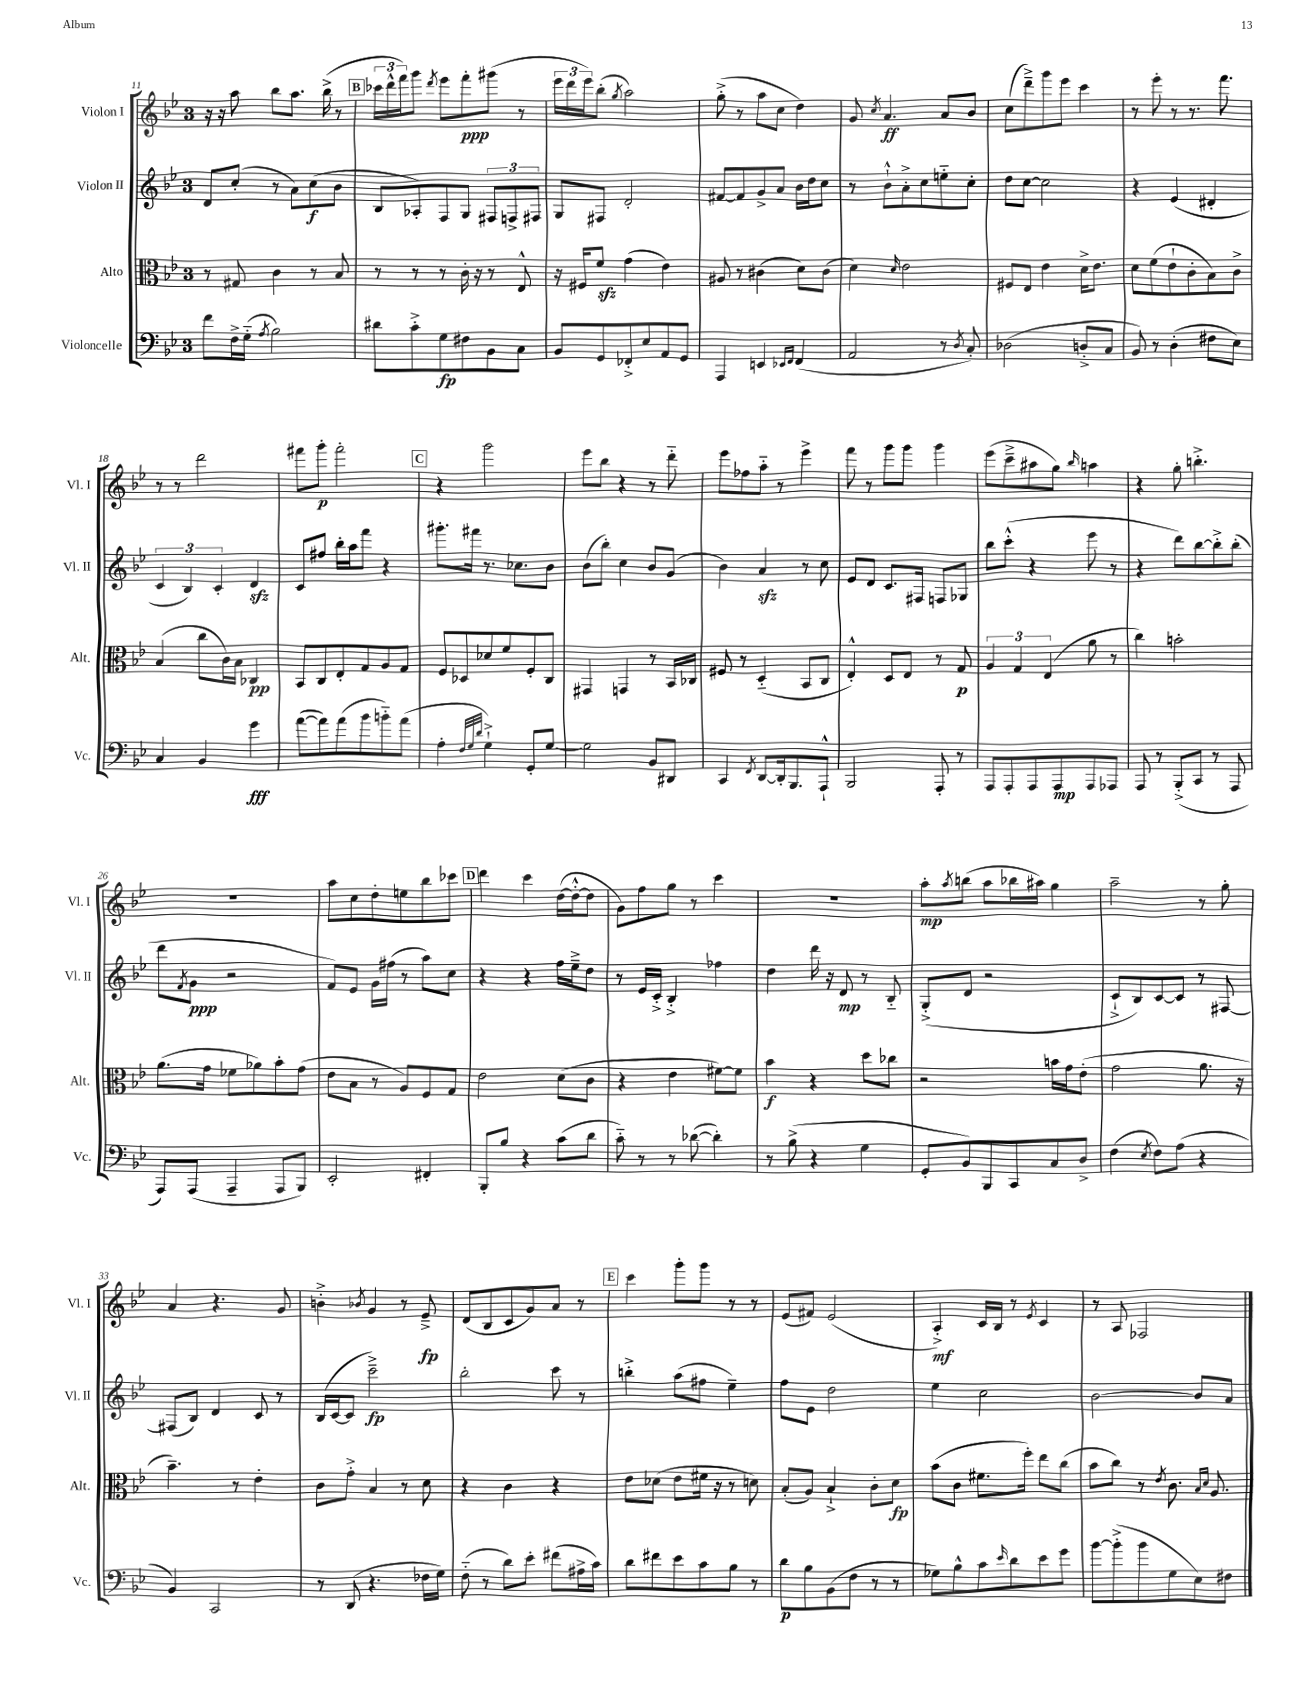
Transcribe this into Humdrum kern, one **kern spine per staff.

**kern	**dynam	**kern	**dynam	**kern	**dynam	**kern	**dynam
*part4	*part4	*part3	*part3	*part2	*part2	*part1	*part1
*staff4	*staff4	*staff3	*staff3	*staff2	*staff2	*staff1	*staff1
*I"Violoncelle	*	*I"Alto	*	*I"Violon II	*	*I"Violon I	*
*I'Vc.	*	*I'Alt.	*	*I'Vl. II	*	*I'Vl. I	*
*clefF4	*	*clefC3	*	*clefG2	*	*clefG2	*
*k[b-e-]	*	*k[b-e-]	*	*k[b-e-]	*	*k[b-e-]	*
*M3/4	*	*M3/4	*	*M3/4	*	*M3/4	*
=11	=11	=11	=11	=11	=11	=11	=11
8f\L	.	8r	.	8d/L	.	16r	.
.	.	.	.	.	.	16r	.
16F^\L	.	8G#X/	.	(8cc'/J	.	8aa\	.
(16G\JJ	.	.	.	.	.	.	.
8qA/	.	.	.	.	.	.	.
2B-\)	.	4c\	.	8r	.	8bb-\L	.
.	.	.	.	8a\L)	.	8.aa\J	.
.	.	8r	.	(8cc\	f	.	.
.	.	.	.	.	.	(16bb-^\	.
.	.	8B-/	.	8b-\J	.	8r	.
!!LO:REH:place=s1:t=B
=12	=12	=12	=12	=12	=12	=12	=12
8d#X\L	.	8r	.	8B-/L	.	24ccc-X\LL	.
.	.	.	.	.	.	24ddd^^\	.
.	.	.	.	.	.	24fff\J)	.
8c'^\	.	8r	.	8A-X'/)	.	8ggg\J	.
.	.	.	.	.	.	8qddd/	.
8G\	fp	8r	.	8F/	.	8eee-\L	.
8F#X\	.	16c'\	.	8G/J	.	8fff'\	ppp
.	.	16r	.	.	.	.	.
8BB-\	.	8r	.	12F#X/L	.	(8ggg#X\J	.
.	.	.	.	12Fn^/	.	.	.
8C\J	.	8E-^^/	.	.	.	8r	.
.	.	.	.	12F#X/J	.	.	.
=13	=13	=13	=13	=13	=13	=13	=13
8BB-/L	.	16r	.	8G/L	.	24eee-\LL	.
.	.	.	.	.	.	24ddd\	.
.	.	16F#X/KL	.	.	.	.	.
.	.	.	.	.	.	24eee-\J)	.
8GG/	.	8fzz/J	.	8F#X/J	.	(8bb-'\J	.
.	.	.	.	.	.	8qgg/	.
8FF-X'^/	.	(4g\	.	2d'/	.	2aa\)	.
8E-/	.	.	.	.	.	.	.
8AA/	.	4e-\)	.	.	.	.	.
8GG/J	.	.	.	.	.	.	.
=14	=14	=14	=14	=14	=14	=14	=14
4AAA/	.	8A#X/	.	[8f#X/L	.	(8gg'^\	.
.	.	8r	.	8f#/]	.	8r	.
4EEn/	.	(4c#X\	.	8g^/	.	8aa\L	.
.	.	.	.	8a/J	.	8cc\J	.
16qqEE-X/LL	.	.	.	.	.	.	.
16qqFF/JJ	.	.	.	.	.	.	.
(4FF/	.	8d\L)	.	16b-\LL	.	4dd\)	.
.	.	.	.	16dd\J	.	.	.
.	.	(8c#\J	.	8cc\J	.	.	.
=15	=15	=15	=15	=15	=15	=15	=15
2AA/	.	4d\)	.	8r	.	8g/	.
.	.	.	.	.	.	8qcc/	.
.	.	.	.	8b-`^^\L	.	4.a/	ff
.	.	16qqd/	.	.	.	.	.
.	.	2e-\	.	8a'^\	.	.	.
.	.	.	.	8cc\	.	.	.
8r	.	.	.	8een\	.	8a/L	.
8qD/	.	.	.	.	.	.	.
8C'/)	.	.	.	8cc'\J	.	8b-/J	.
=16	=16	=16	=16	=16	=16	=16	=16
(2D-X\	.	8F#X/L	.	8dd\L	.	(8cc\L	.
.	.	8E-/J	.	[8cc\J	.	8ddd~^\)	.
.	.	4e-\	.	2cc\]	.	8ggg\	.
.	.	.	.	.	.	8eee-\J	.
8Dn'^/L	.	16d^\KL	.	.	.	4ccc\	.
.	.	8.e-\J	.	.	.	.	.
8C/J	.	.	.	.	.	.	.
=17	=17	=17	=17	=17	=17	=17	=17
8BB-/)	.	8d\L	.	4r	.	8r	.
8r	.	(8f\	.	.	.	8eee-'\	.
(4D'\	.	8e-`\	.	(4e-/	.	8r	.
.	.	8c'\	.	.	.	8.r	.
8F#X\L	.	8B-\)	.	4d#X'/	.	.	.
.	.	.	.	.	.	8.fff\	.
8E-\J)	.	8c^\J	.	.	.	.	.
!!LO:LB:g=z
=18	=18	=18	=18	=18	=18	=18	=18
4C/	.	(4B-/	.	6c/	.	8r	.
.	.	.	.	.	.	8r	.
.	.	.	.	6B-/)	.	.	.
4BB-/	.	8cc\L	.	.	.	2ddd\	.
.	.	.	.	6c'/	.	.	.
.	.	16c\L)	.	.	.	.	.
.	.	16B-\JJ	.	.	.	.	.
4g\	fff	4C-X/	pp	4dzz/	.	.	.
=19	=19	=19	=19	=19	=19	=19	=19
([8a\L	.	8BB-/L	.	8c/L	.	8fff#X\L	.
8a\])	.	8C/	.	8ff#X/J	.	8ggg'\J	p
(8a\	.	8E-'/	.	16bb-'\LL	.	2fff#'\	.
.	.	.	.	16aa\J	.	.	.
8b-\	.	8G/	.	8fff\J	.	.	.
8bn\)	.	8A/	.	4r	.	.	.
(8a\J	.	8G/J	.	.	.	.	.
!!LO:REH:place=s1:t=C
=20	=20	=20	=20	=20	=20	=20	=20
4A'\	.	8F/L	.	8.ggg#X'\L	.	4r	.
.	.	8D-X/	.	.	.	.	.
.	.	.	.	16fff#X\Jk	.	.	.
32qqF/LLL	.	.	.	.	.	.	.
32qqG/	.	.	.	.	.	.	.
32qqd/JJJ	.	.	.	.	.	.	.
4G`^\)	.	8d-X/	.	8.r	.	2ggg\	.
.	.	8f/	.	.	.	.	.
.	.	.	.	8.cc-X\L	.	.	.
8GG'/L	.	8F'/	.	.	.	.	.
[8G/J	.	8C/J	.	8b-\J	.	.	.
=21	=21	=21	=21	=21	=21	=21	=21
2G\]	.	4GG#X/	.	(8b-\L	.	8eee-\L	.
.	.	.	.	8bb-'\J)	.	8bb-\J	.
.	.	4GGn/	.	4cc\	.	4r	.
8BB-/L	.	8r	.	8b-/L	.	8r	.
8DD#X/J	.	16BB-/LL	.	(8g/J	.	8ddd\	.
.	.	16C-X/JJ	.	.	.	.	.
=22	=22	=22	=22	=22	=22	=22	=22
4CC/	.	8F#X/	.	4b-\)	.	8eee-\L	.
.	.	8r	.	.	.	8ff-X\	.
8qFF/	.	.	.	.	.	.	.
[8DD/L	.	(4D/	.	4azz/	.	8aa\J	.
16DD'/k]	.	.	.	.	.	8r	.
8.BBB-/	.	.	.	.	.	.	.
.	.	8BB-/L	.	8r	.	4eee-^\	.
8AAA`^^/J	.	8C/J	.	8cc\	.	.	.
=23	=23	=23	=23	=23	=23	=23	=23
2BBB-/	.	4E-'^^/)	.	8e-/L	.	8fff\	.
.	.	.	.	8d/J	.	8r	.
.	.	8D/L	.	8.c/L	.	8ggg\L	.
.	.	8E-/J	.	.	.	8ggg\J	.
.	.	.	.	16F#X/Jk	.	.	.
8AAA'/	.	8r	.	8Fn/L	.	4ggg\	.
8r	.	8G/	p	8G-X/J	.	.	.
=24	=24	=24	=24	=24	=24	=24	=24
8AAA/L	.	6A/	.	8bb-\L	.	(8eee-\L	.
8AAA'/	.	.	.	(8ccc'^^\J	.	8ccc~^\	.
.	.	6G/	.	.	.	.	.
8AAA/	.	.	.	4r	.	8aa#X\	.
.	.	(6E-/	.	.	.	.	.
8AAA/	mp	.	.	.	.	8gg\J)	.
.	.	.	.	.	.	16qqbb-/	.
8AAA/	.	8a\	.	8eee-\	.	4aan\	.
8AAA-X/J	.	8r	.	8r	.	.	.
=25	=25	=25	=25	=25	=25	=25	=25
8AAA/	.	4cc\)	.	4r	.	4r	.
8r	.	.	.	.	.	.	.
(8BBB-'^/L	.	2bn'\	.	8ddd\L)	.	8gg'\	.
8CC/J	.	.	.	[8bb-\	.	4.bbn'^\	.
8r	.	.	.	8bb-'^\]	.	.	.
8AAA/	.	.	.	(8bb-'\J	.	.	.
!!LO:LB:g=z
=26	=26	=26	=26	=26	=26	=26	=26
8AAA/L)	.	(8.a\L	.	8ddd\L	.	2.r	.
.	.	.	.	8qf/	.	.	.
(8AAA/J	.	.	.	8g\J	ppp	.	.
.	.	16g\Jk	.	.	.	.	.
4AAA~/	.	8f-X\L	.	2r	.	.	.
.	.	8a-X\)	.	.	.	.	.
8AAA/L	.	8b-'\	.	.	.	.	.
8BBB-/J)	.	(8g\J	.	.	.	.	.
=27	=27	=27	=27	=27	=27	=27	=27
2EE-'/	.	8e-\L	.	8f/L)	.	8aa\L	.
.	.	8B-\J	.	8e-/J	.	8cc\	.
.	.	8r	.	16g\LL	.	8dd'\	.
.	.	.	.	(16ff#X\JJ	.	.	.
.	.	8A/L)	.	8r	.	8een\	.
4FF#X'/	.	8F/	.	8aa\L)	.	8bb-\	.
.	.	8G/J	.	8cc\J	.	8ccc-X\J	.
!!LO:REH:place=s1:t=D
=28	=28	=28	=28	=28	=28	=28	=28
8BBB-'/L	.	2e-\	.	4r	.	4ddd\	.
8B-/J	.	.	.	.	.	.	.
4r	.	.	.	4r	.	4ccc\	.
(8c\L	.	(8d\L	.	16ff\LL	.	([16dd\LL	.
.	.	.	.	16ee-~^\J	.	16dd'^^\J_	.
8d\J	.	8c\J	.	8dd\J	.	8dd\J]	.
=29	=29	=29	=29	=29	=29	=29	=29
8c\)	.	4r	.	8r	.	8g\L)	.
8r	.	.	.	16e-/LL	.	8ff\	.
.	.	.	.	16c'^/JJ	.	.	.
8r	.	4e-\	.	4B-'^/	.	8gg\J	.
([8d-X\	.	.	.	.	.	8r	.
4d-'\])	.	[8f#X\L)	.	4ff-X\	.	4ccc\	.
.	.	8f#\J]	.	.	.	.	.
=30	=30	=30	=30	=30	=30	=30	=30
8r	.	4b-\	f	4dd\	.	2.r	.
(8B-^\	.	.	.	.	.	.	.
4r	.	4r	.	16ddd\	.	.	.
.	.	.	.	16r	.	.	.
.	.	.	.	8d/	mp	.	.
4G\	.	8dd\L	.	8r	.	.	.
.	.	8cc-X\J	.	8B-/	.	.	.
=31	=31	=31	=31	=31	=31	=31	=31
8GG'/L	.	2r	.	(8G'^/L	.	8aa'\L	mp
.	.	.	.	.	.	8qaa/	.
8BB-/)	.	.	.	8d/J	.	(8bbn\J	.
8BBB-/	.	.	.	2r	.	8aa\L	.
8CC/	.	.	.	.	.	16bb-X\L	.
.	.	.	.	.	.	16aa#X\JJ)	.
8C/	.	16bn\LL	.	.	.	4gg\	.
.	.	16g\J	.	.	.	.	.
8D^/J	.	(8e-'\J	.	.	.	.	.
=32	=32	=32	=32	=32	=32	=32	=32
(4F\	.	2g\	.	8c`^/L	.	2aa~\	.
.	.	.	.	8B-/)	.	.	.
8qE-/	.	.	.	.	.	.	.
8F\L)	.	.	.	[8c/	.	.	.
(8A\J	.	.	.	8c/J]	.	.	.
4r	.	8.a\	.	8r	.	8r	.
.	.	.	.	[8F#X/	.	8gg'\	.
.	.	16r	.	.	.	.	.
!!LO:LB:g=z
=33	=33	=33	=33	=33	=33	=33	=33
4BB-/)	.	4.b-~\)	.	(8F#X/L]	.	4a/	.
.	.	.	.	8B-/J)	.	.	.
2CC/	.	.	.	4d/	.	4.r	.
.	.	8r	.	.	.	.	.
.	.	4e-'\	.	8c/	.	.	.
.	.	.	.	8r	.	8g/	.
=34	=34	=34	=34	=34	=34	=34	=34
8r	.	8c\L	.	(16B-/LL	.	4bn'^\	.
.	.	.	.	[16c/J	.	.	.
(8DD/	.	8g'^\J	.	8c/J]	.	.	.
.	.	.	.	.	.	8qb-X/	.
4.r	.	4B-/	.	2ccc~^\)	fp	4g/	.
.	.	8r	.	.	.	8r	.
16F-X\LL	.	8d\	.	.	.	8e-~^/	fp
16G\JJ)	.	.	.	.	.	.	.
=35	=35	=35	=35	=35	=35	=35	=35
(8F\	.	4r	.	2bb-'\	.	(8d/L	.
8r	.	.	.	.	.	8B-/	.
8d\L)	.	4c\	.	.	.	8c/	.
8e-'\J	.	.	.	.	.	8g/)	.
(8f#X\L	.	4r	.	8ccc\	.	8a/J	.
16A#X^\L	.	.	.	8r	.	8r	.
16c\JJ)	.	.	.	.	.	.	.
!!LO:REH:place=s1:t=E
=36	=36	=36	=36	=36	=36	=36	=36
8d\L	.	8e-\L	.	4bbn'^\	.	4ccc\	.
8f#X\	.	(8d-X\J	.	.	.	.	.
8e-\	.	8e-\L	.	(8aa\L	.	8ggg'\L	.
8c\	.	16f#X\Jk	.	8ff#X\J	.	8ggg\J	.
.	.	16r	.	.	.	.	.
8B-\J	.	8r	.	4ee-~\)	.	8r	.
8r	.	8dn\)	.	.	.	8r	.
=37	=37	=37	=37	=37	=37	=37	=37
8d\L	p	(8B-'/L	.	8ff\L	.	(8e-/L	.
8B-\	.	8A/J)	.	8e-\J	.	8f#X/J)	.
(8BB-\	.	4B-`^/	.	2dd\	.	(2e-/	.
8F\J	.	.	.	.	.	.	.
8r	.	8c'\L	.	.	.	.	.
8r	.	8d\J	fp	.	.	.	.
=38	=38	=38	=38	=38	=38	=38	=38
8G-X\L)	.	(8b-\L	.	4ee-\	.	4A'^/)	mf
8B-^^\	.	8c\J	.	.	.	.	.
8c\	.	8.f#X\L	.	2cc\	.	16c/LL	.
.	.	.	.	.	.	16B-/JJ	.
16qqe-/	.	.	.	.	.	.	.
8d\	.	.	.	.	.	8r	.
.	.	16ff'\Jk)	.	.	.	.	.
.	.	.	.	.	.	8qe-/	.
8e-\	.	8ee-\L	.	.	.	4c/	.
8g\J	.	(8cc\J	.	.	.	.	.
=39	=39	=39	=39	=39	=39	=39	=39
[8b-\L	.	8b-\L	.	[2b-\	.	8r	.
(8b-'^\]	.	8cc\J)	.	.	.	8A/	.
8b-\	.	8r	.	.	.	2F-X/	.
.	.	8qe-/	.	.	.	.	.
8G\	.	8.c\	.	.	.	.	.
8E-\)	.	.	.	8b-/L]	.	.	.
.	.	16qqB-/LL	.	.	.	.	.
.	.	16qqd/JJ	.	.	.	.	.
.	.	8.A/	.	.	.	.	.
8F#X\J	.	.	.	8a/J	.	.	.
==	==	==	==	==	==	==	==
*-	*-	*-	*-	*-	*-	*-	*-
